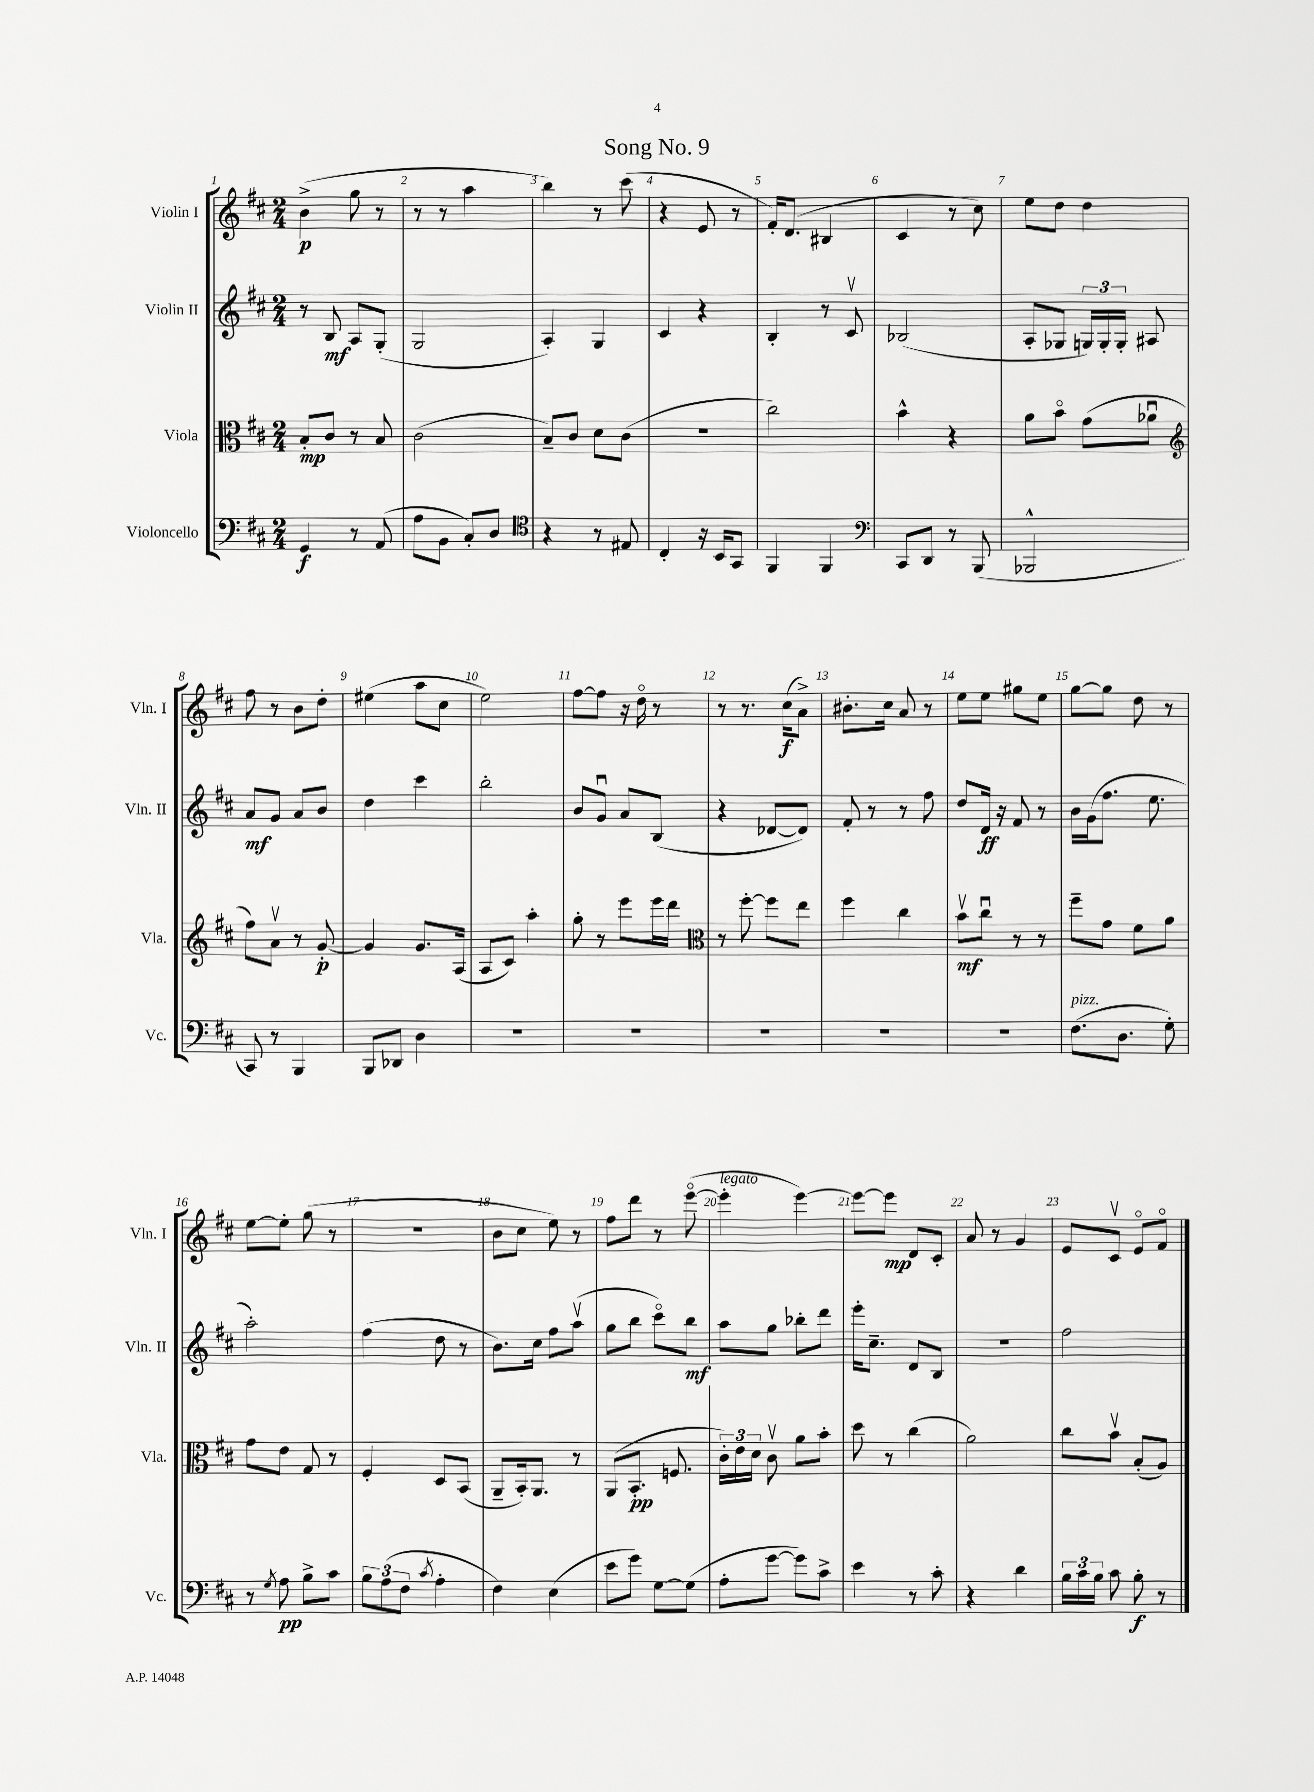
\header { title = "Song No. 9" }
<<
\new StaffGroup <<
\new Staff = "s0" \with { instrumentName = "Violin I" shortInstrumentName = "Vln. I" } {
    \clef treble \key d \major \numericTimeSignature \time 2/4
    \autoBeamOff b'4->\p( g''8 r8 |
    r8 r8 a''4 |
    b''4) r8 cis'''8( |
    r4 e'8 r8 |
    fis'16[-.) d'8.]( bis4 |
    cis'4 r8 cis''8) |
    e''8[ d''8] d''4 |
    fis''8 r8 b'8[ d''8]-. |
    eis''4( a''8[ cis''8] |
    e''2) |
    fis''8[~ fis''8] r16 d''16\flageolet r8 |
    r8 r8. cis''16[\f( a'8]->) |
    bis'8.[-. cis''16] a'8 r8 |
    e''8[ e''8] gis''8[ e''8] |
    g''8[~ g''8] d''8 r8 |
    e''8[~ e''8]-. g''8( r8 |
    r2 |
    b'8[ cis''8] e''8) r8 |
    fis''8[ d'''8] r8 e'''8~\flageolet( |
    e'''4-.^\markup { \italic "legato" } e'''4~) |
    e'''8[~ e'''8]\mp d'8[ cis'8]-. |
    a'8 r8 g'4 |
    e'8[ cis'8]\upbow e'8[\flageolet fis'8]\flageolet \bar "|." |
}
\new Staff = "s1" \with { instrumentName = "Violin II" shortInstrumentName = "Vln. II" } {
    \clef treble \key d \major \numericTimeSignature \time 2/4
    \autoBeamOff r8 b8\mf a8[ g8]-.( |
    g2 |
    a4-.) g4 |
    cis'4 r4 |
    b4-. r8 cis'8\upbow |
    bes2( |
    a8[-. ges8] \tuplet 3/2 { g16[) g16-. g16]-. } ais8 |
    a'8[\mf g'8] a'8[ b'8] |
    d''4 cis'''4 |
    b''2-. |
    b'8[ g'8]\downbow a'8[ b8]( |
    r4 des'8[~ des'8]) |
    fis'8-. r8 r8 fis''8 |
    d''8[ d'16]\ff r16 fis'8 r8 |
    b'16[ g'16( fis''8.] e''8. |
    a''2-.) |
    fis''4( d''8 r8 |
    b'8.[) cis''16] fis''8[ a''8]\upbow( |
    g''8[ b''8] cis'''8[\flageolet) b''8]\mf |
    a''8[ g''8] bes''8[-. d'''8] |
    e'''16[-. cis''8.]-- d'8[ b8] |
    R2 |
    fis''2 \bar "|." |
}
\new Staff = "s2" \with { instrumentName = "Viola" shortInstrumentName = "Vla." } {
    \clef alto \key d \major \numericTimeSignature \time 2/4
    \autoBeamOff b8[-.\mp cis'8] r8 b8 |
    cis'2( |
    b8[--) cis'8] d'8[ cis'8]( |
    r2 |
    cis''2) |
    b'4-^ r4 |
    a'8[ b'8]\flageolet g'8[( aes'8]\downbow |
    \clef treble fis''8[) a'8]\upbow r8 g'8~-.\p |
    g'4 g'8.[ a16]( |
    a8[ cis'8]) a''4-. |
    g''8-. r8 e'''8[ e'''16 d'''16] |
    \clef alto r8 fis''8~-. fis''8[ e''8] |
    fis''4 cis''4 |
    b'8[\upbow\mf cis''8]\downbow r8 r8 |
    fis''8[-- g'8] fis'8[ a'8] |
    g'8[ e'8] g8 r8 |
    fis4-. d8[ b,8]( |
    a,8[-- b,16-.) a,8.] r8 |
    a,8[( b,8.]-.\pp f8. |
    \tuplet 3/2 { cis'16[-.) e'16 d'16] } cis'8\upbow a'8[ b'8]-. |
    d''8 r8 cis''4( |
    a'2) |
    cis''8[ b'8]\upbow b8[-.( a8]) \bar "|." |
}
\new Staff = "s3" \with { instrumentName = "Violoncello" shortInstrumentName = "Vc." } {
    \clef bass \key d \major \numericTimeSignature \time 2/4
    \autoBeamOff g,4\f r8 a,8( |
    a8[ b,8] cis8[-.) d8] |
    \clef tenor r4 r8 eis8 |
    cis4-. r16 b,16[ g,8] |
    fis,4 fis,4 |
    \clef bass cis,8[ d,8] r8 b,,8( |
    bes,,2-^ |
    cis,8) r8 b,,4 |
    b,,8[ des,8] d4 |
    R2 |
    R2 |
    R2 |
    R2 |
    R2 |
    fis8.[^\markup { \italic "pizz." }( d8.] g8-.) |
    r8 \acciaccatura { g8 } a8\pp b8[-> cis'8] |
    \tuplet 3/2 { b8[ a8( fis8] } \acciaccatura { cis'8 } a4-. |
    fis4) e4( |
    e'8[ g'8]) g8[~ g8]( |
    a8[-. g'8]~ g'8[) cis'8]-> |
    e'4 r8 cis'8-. |
    r4 d'4 |
    \tuplet 3/2 { b16[ cis'16 b16] } cis'8 b8-.\f r8 \bar "|." |
}
>>
>>
\layout { \context { \Score \override BarNumber.break-visibility = ##(#f #t #t) barNumberVisibility = #all-bar-numbers-visible } }
